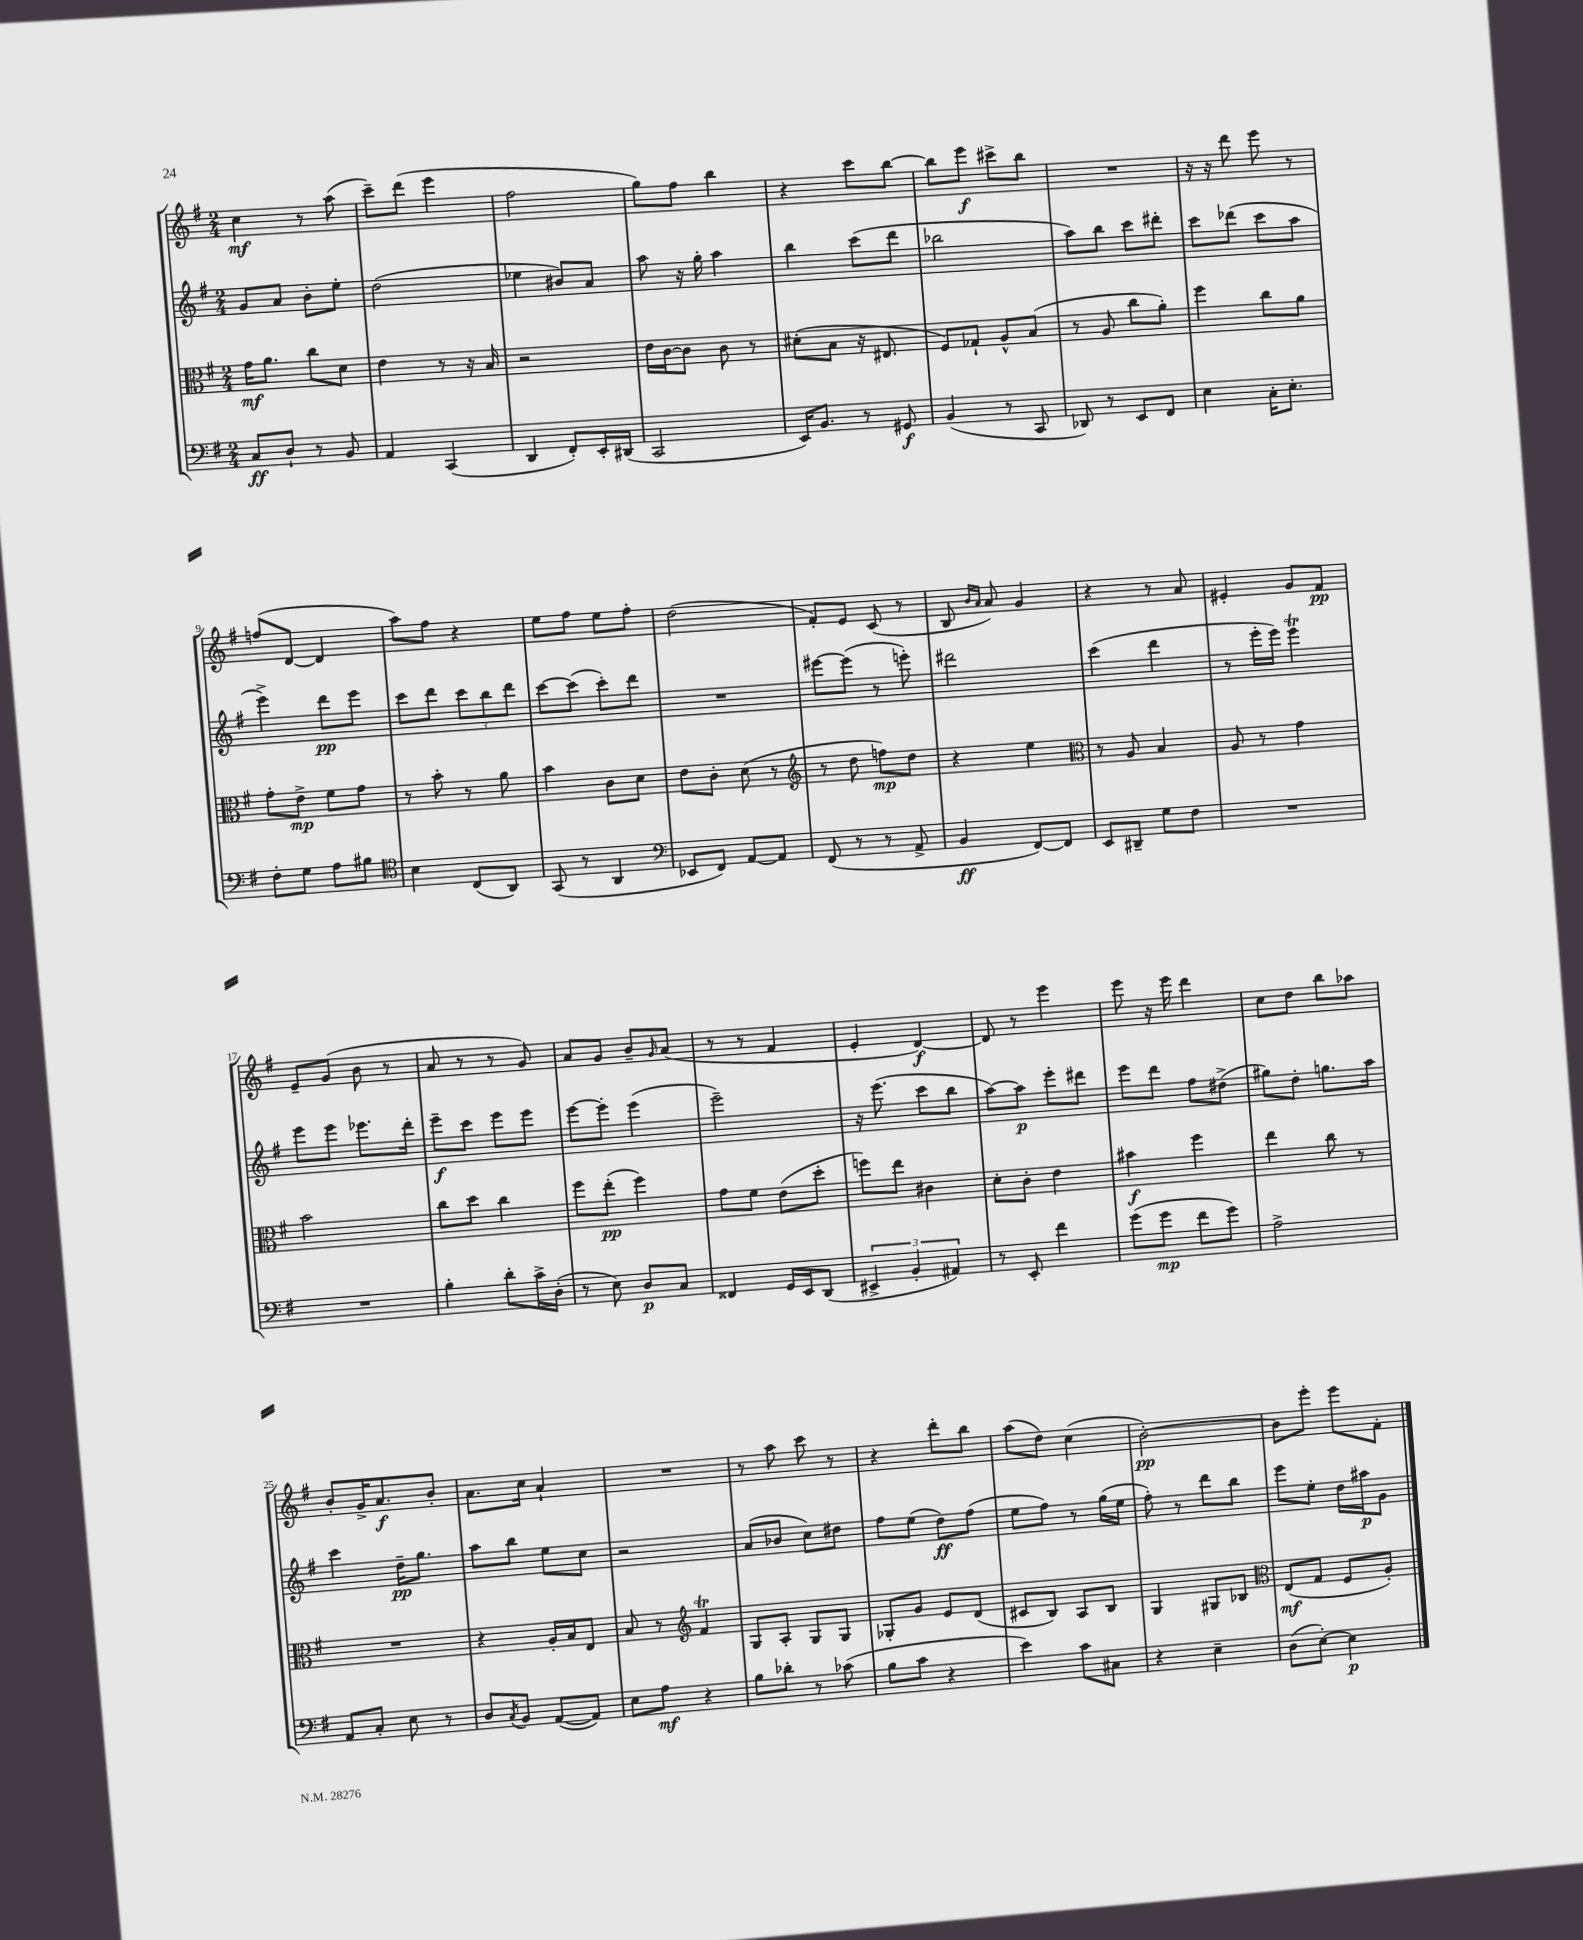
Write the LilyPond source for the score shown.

<<
\new StaffGroup <<
\new Staff = "s0" {
    \clef treble \key g \major \numericTimeSignature \time 2/4
    c''4\mf r8 a''8( |
    c'''8--) d'''8( e'''4 |
    fis''2 |
    g''8) fis''8 b''4 |
    r4 c'''8 b''8~ |
    b''8 e'''8\f cis'''8-> b''8 |
    R2 |
    r16 r16 d'''8 e'''8 r8 |
    f''8( d'8~ d'4 |
    a''8) fis''8 r4 |
    e''8 fis''8 e''8 fis''8-. |
    d''2( |
    fis'8-.) e'8 c'8( r8 |
    b8 \grace { b'16 a'16 } a'8) g'4 |
    r4 r8 a'8 |
    eis'4-. g'8 fis'8\pp |
    e'8-- g'8( b'8 r8 |
    a'8 r8 r8 g'8) |
    a'8 g'8 b'8-- \grace { g'16 } a'8( |
    r8 r8 fis'4 |
    e'4-. d'4~\f) |
    d'8 r8 e'''4 |
    e'''8 r16 e'''16 d'''4 |
    c''8 d''8 b''8 aes''8 |
    b'8-. g'16-> a'8.\f b'8-. |
    a'8. c''16 a'4-! |
    R2 |
    r8 a''8 c'''8 r8 |
    r4 d'''8-. b''8 |
    a''8( d''8) c''4( |
    b'2~-.\pp) |
    b'8 e'''8-. e'''8 fis'8-. \bar "|." |
}
\new Staff = "s1" {
    \clef treble \key g \major \numericTimeSignature \time 2/4
    g'8 a'8 b'8-. e''8-. |
    d''2( |
    ees''4 bis'8) a'8 |
    a''8 r16 g''16-. a''4 |
    b''4 c'''8( d'''8 |
    bes''2 |
    a''8) b''8 c'''8 dis'''8-. |
    c'''8 des'''8( c'''8 a''8 |
    e'''4->) d'''8\pp e'''8 |
    c'''8 d'''8 \tuplet 3/2 { c'''8 b''8 d'''8 } |
    c'''8~ c'''8( c'''8-.) d'''8 |
    R2 |
    eis'''8~ eis'''8( r8 e'''8-.) |
    dis'''2 |
    c'''4( d'''4 |
    r8 e'''16-. e'''16) e'''4\trill |
    e'''8 e'''8 ees'''8. d'''16-. |
    e'''8--\f c'''8 e'''8 e'''8 |
    e'''8~ e'''8-. e'''4( |
    e'''2--) |
    r16 e'''8.( c'''8 b''8 |
    a''8~) a''8\p e'''8-. dis'''8 |
    e'''8 d'''8 fis''8 dis''8->( |
    gis''8) d''8-. g''8. a''16 |
    c'''4 d''16--\pp g''8. |
    a''8 b''8 e''8 c''8 |
    r2 |
    a'8( bes'8 c''8) dis''8 |
    fis''8 e''8( d''8\ff) fis''8( |
    e''8 fis''8) r8 g''16( e''16 |
    fis''8-.) r8 d'''8 b''8 |
    e'''8 e''8-. d''16 ais''16\p g'8 \bar "|." |
}
\new Staff = "s2" {
    \clef alto \key g \major \numericTimeSignature \time 2/4
    g'16\mf a'8. c''8 d'8 |
    e'4 r8 r16 b16 |
    r2 |
    e'16 c'16~ c'8 c'8 r8 |
    dis'8-.( b8 r16 eis8. |
    fis8) ges8-! a8-^ b8( |
    r8 a8 c''8 a'8-.) |
    fis''4 c''8 a'8 |
    g'8-. e'8->\mp fis'8 g'8 |
    r8 b'8-. r8 a'8 |
    b'4 c'8 d'8 |
    e'8 c'8-. d'8( r8 |
    \clef treble r8 d''8 f''8\mp) d''8 |
    r4 e''4 |
    \clef alto r8 a8 b4 |
    a8 r8 g'4 |
    b'2 |
    c''8 d''8 c''4 |
    fis''8 e''8-.\pp( fis''4) |
    g'8 fis'8 e'8( d''8-. |
    f''8) e''8 cis'4 |
    d'8-. c'8-. e'4 |
    bis'4\f fis''4 |
    e''4 c''8 r8 |
    R2 |
    r4 a16-. b16 e8 |
    b8 r8 \clef treble fis'4\trill |
    g8 a8-. g8 g8 |
    ges8-. g'8 e'8 d'8( |
    cis'8 b8) a8 b8 |
    g4 gis8 bes8 |
    \clef alto e8\mf( g8 fis8 a8-.) \bar "|." |
}
\new Staff = "s3" {
    \clef bass \key g \major \numericTimeSignature \time 2/4
    c8\ff d8-! r8 b,8 |
    a,4 c,4( |
    d,4 fis,8-.) e,16-. dis,16( |
    c,2 |
    e,16) b,8. r8 gis,8\f |
    b,4( r8 c,8 |
    des,8) r8 e,8 fis,8 |
    e4 c16-. e8.-. |
    fis8-. g8 a8 bis8 |
    \clef tenor b4 c8( a,8) |
    g,8( r8 a,4 |
    \clef bass ees,8 fis,8) a,8~ a,8 |
    fis,8( r8 r8 a,8-> |
    b,4\ff fis,8~) fis,8 |
    e,8 dis,8-- g8 fis8 |
    R2 |
    R2 |
    b4-. d'8-. c'16-> d16-.( |
    r8 e8) d8\p c8 |
    fisis,4 g,16 e,16 d,8( |
    \tuplet 3/2 { eis,4-> b,4-. ais,4) } |
    r8 e,8-. fis'4 |
    g'8( g'8\mp fis'8 g'8) |
    a2-> |
    a,8 c8-. e8 r8 |
    d8 \acciaccatura { c8 } b,8 a,8~( a,8) |
    e8 a8\mf r4 |
    b8 des'8-. r8 ces'8( |
    b8 c'8 r4 |
    e'4) c'8 cis8 |
    r4 e4-- |
    d8( e8~-.) e4\p \bar "|." |
}
>>
>>
